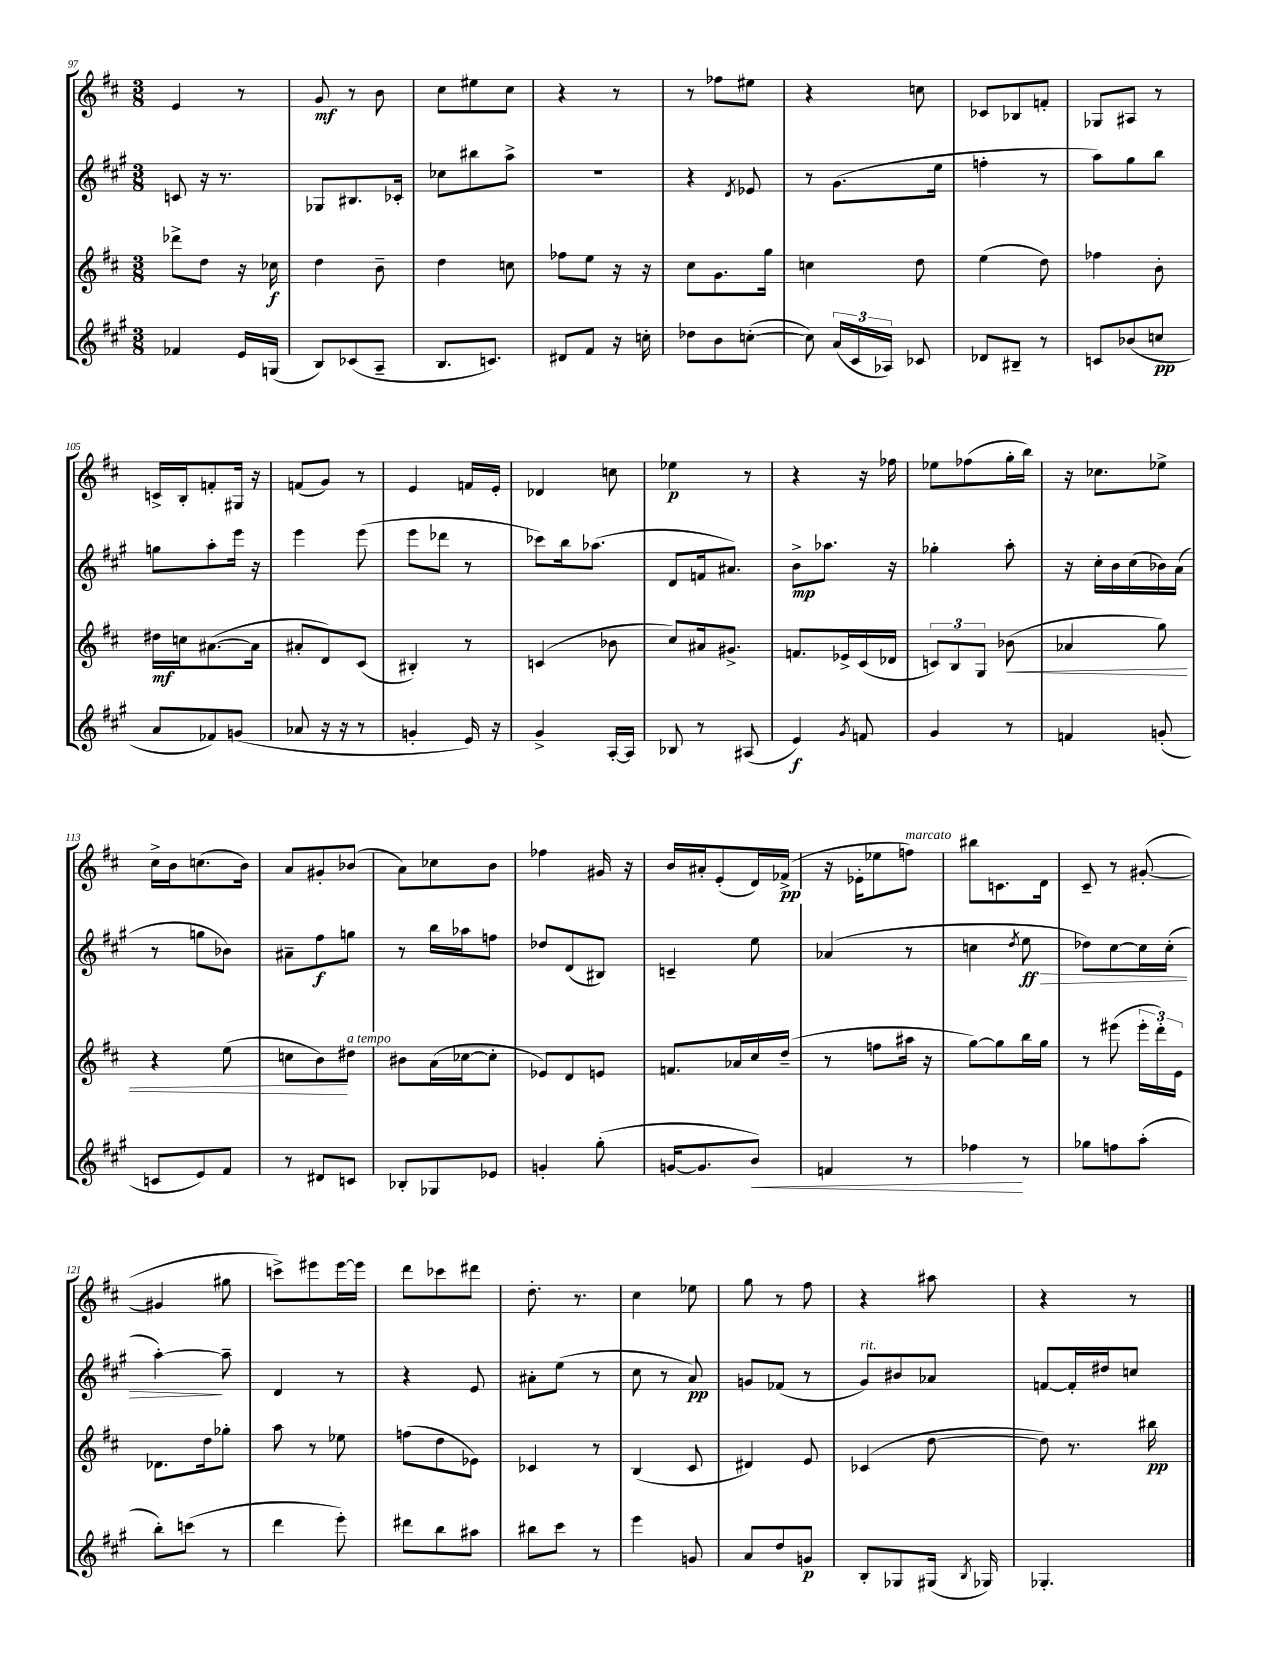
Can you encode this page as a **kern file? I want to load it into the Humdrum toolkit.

**kern	**dynam	**kern	**dynam	**kern	**dynam	**kern	**dynam
*part4	*part4	*part3	*part3	*part2	*part2	*part1	*part1
*staff4	*staff4	*staff3	*staff3	*staff2	*staff2	*staff1	*staff1
*clefG2	*	*clefG2	*	*clefG2	*	*clefG2	*
*k[f#c#g#]	*	*k[f#c#]	*	*k[f#c#g#]	*	*k[f#c#]	*
*M3/8	*	*M3/8	*	*M3/8	*	*M3/8	*
=97	=97	=97	=97	=97	=97	=97	=97
4f-X/	.	8ddd-X^\L	.	8cn/	.	4e/	.
.	.	8dd\J	.	16r	.	.	.
.	.	.	.	8.r	.	.	.
16e/LL	.	16r	.	.	.	8r	.
(16Gn/JJ	.	16cc-X\	f	.	.	.	.
=98	=98	=98	=98	=98	=98	=98	=98
8B/L)	.	4dd\	.	8G-X/L	.	8g/	mf
(8c-X/	.	.	.	8.B#X/	.	8r	.
8A~/J	.	8b~\	.	.	.	8b\	.
.	.	.	.	16c-X'/Jk	.	.	.
=99	=99	=99	=99	=99	=99	=99	=99
8.B/L	.	4dd\	.	8cc-X\L	.	8cc#\L	.
.	.	.	.	8bb#X\	.	8ee#X\	.
8.cn/J)	.	.	.	.	.	.	.
.	.	8ccn\	.	8aa^\J	.	8cc#\J	.
=100	=100	=100	=100	=100	=100	=100	=100
8d#X/L	.	8ff-X\L	.	4.r	.	4r	.
8f#/J	.	8ee\J	.	.	.	.	.
16r	.	16r	.	.	.	8r	.
16ccn'\	.	16r	.	.	.	.	.
=101	=101	=101	=101	=101	=101	=101	=101
8dd-X\L	.	8cc#\L	.	4r	.	8r	.
8b\	.	8.g\	.	.	.	8ff-X\L	.
.	.	.	.	8qd/	.	.	.
([8ccn'\J	.	.	.	8e-X/	.	8ee#X\J	.
.	.	16gg\Jk	.	.	.	.	.
=102	=102	=102	=102	=102	=102	=102	=102
8cc\])	.	4ccn\	.	8r	.	4r	.
(24a/LL	.	.	.	(8.g#\L	.	.	.
24c#/	.	.	.	.	.	.	.
24A-X/JJ)	.	.	.	.	.	.	.
8c-X/	.	8dd\	.	.	.	8ccn\	.
.	.	.	.	16ee\Jk	.	.	.
=103	=103	=103	=103	=103	=103	=103	=103
8d-X/L	.	(4ee\	.	4ffn'\	.	8c-X/L	.
8B#X~/J	.	.	.	.	.	8B-X/	.
8r	.	8dd\)	.	8r	.	8fn'/J	.
=104	=104	=104	=104	=104	=104	=104	=104
8cn/L	.	4ff-X\	.	8aa\L)	.	8G-X/L	.
(8b-X/	.	.	.	8gg#\	.	8A#X/J	.
8ccn/J	pp	8b'\	.	8bb\J	.	8r	.
!!LO:LB:g=z
=105	=105	=105	=105	=105	=105	=105	=105
8a/L	.	16dd#X\LL	mf	8ggn\L	.	16cn^/LL	.
.	.	16ccn\J	.	.	.	16B'/J	.
8f-X/)	.	([8.a#X\	.	8aa'\	.	8fn'/	.
(8gn/J	.	.	.	16eee\Jk	.	16G#X/Jk	.
.	.	16a#\Jk]	.	16r	.	16r	.
=106	=106	=106	=106	=106	=106	=106	=106
8a-X/	.	8a#X'/L	.	4eee\	.	(8fn/L	.
16r	.	8d/)	.	.	.	8g/J)	.
16r	.	.	.	.	.	.	.
8r	.	(8c#/J	.	(8eee\	.	8r	.
=107	=107	=107	=107	=107	=107	=107	=107
4gn'/	.	4B#X'/)	.	8eee\L	.	4e/	.
.	.	.	.	8ddd-X\J	.	.	.
16e/)	.	8r	.	8r	.	16fn/LL	.
16r	.	.	.	.	.	16e'/JJ	.
=108	=108	=108	=108	=108	=108	=108	=108
4g#^/	.	(4cn/	.	8ccc-X\L)	.	4d-X/	.
.	.	.	.	16bb\k	.	.	.
.	.	.	.	(8.aa-X\J	.	.	.
[16A'/LL	.	8b-X\	.	.	.	8ccn\	.
16A/JJ]	.	.	.	.	.	.	.
=109	=109	=109	=109	=109	=109	=109	=109
8B-X/	.	8cc#/L)	.	8d/L	.	4ee-X\	p
8r	.	16a#X/k	.	16fn/k	.	.	.
.	.	8.g#X^/J	.	8.a#X/J)	.	.	.
(8A#X/	.	.	.	.	.	8r	.
=110	=110	=110	=110	=110	=110	=110	=110
4e/)	f	8.fn/L	.	8b^\L	mp	4r	.
.	.	.	.	8.aa-X\J	.	.	.
.	.	16e-X^/L	.	.	.	.	.
8qg#/	.	.	.	.	.	.	.
8fn/	.	(16c#/	.	.	.	16r	.
.	.	16d-X/JJ	.	16r	.	16ff-X\	.
=111	=111	=111	=111	=111	=111	=111	=111
4g#/	.	12cn/L)	.	4gg-X'\	.	8ee-X\L	.
.	.	12B/	.	.	.	.	.
.	.	.	.	.	.	(8ff-X\	.
.	.	12G/J	.	.	.	.	.
!	!	!	!LO:HP:b	!	!	!	!
8r	.	(8b-X\	<	8aa'\	.	16gg'\L	.
.	.	.	.	.	.	16bb\JJ)	.
=112	=112	=112	=112	=112	=112	=112	=112
4fn/	.	4a-X/	.	16r	.	16r	.
.	.	.	.	16cc#'\LL	.	8.cc-X\L	.
.	.	.	.	16b\	.	.	.
.	.	.	.	(16cc#\	.	.	.
(8gn'/	.	8gg\)	.	16b-X\)	.	8ee-X^\J	.
.	.	.	.	(16a\JJ	.	.	.
!!LO:LB:g=z
=113	=113	=113	=113	=113	=113	=113	=113
8cn/L	.	4r	.	8r	.	16cc#^\LL	.
.	.	.	.	.	.	16b\J	.
8e/)	.	.	.	8ggn\L	.	(8.ccn\	.
8f#/J	.	(8ee\	.	8b-X\J)	.	.	.
.	.	.	.	.	.	16b\Jk)	.
=114	=114	=114	=114	=114	=114	=114	=114
8r	.	8ccn\L	.	8a#X~\L	.	8a/L	.
8d#X/L	.	8b\)	.	8ff#\	f	8g#X'/	.
!	!	!LO:TX:a:i:t=a tempo	!	!	!	!	!
8cn/J	.	8dd#X\J	[	8ggn\J	.	(8b-X/J	.
=115	=115	=115	=115	=115	=115	=115	=115
8B-X'/L	.	8b#X\L	.	8r	.	8a\L)	.
8G-X/	.	(16a\L	.	16bb\LL	.	8cc-X\	.
.	.	[16cc-X\J	.	16aa-X\J	.	.	.
8e-X/J	.	8cc-'\J]	.	8ffn\J	.	8b\J	.
=116	=116	=116	=116	=116	=116	=116	=116
4gn'/	.	8e-X/L)	.	8dd-X/L	.	4ff-X\	.
.	.	8d/	.	(8d/	.	.	.
(8gg#'\	.	8en/J	.	8B#X/J)	.	16g#X/	.
.	.	.	.	.	.	16r	.
=117	=117	=117	=117	=117	=117	=117	=117
[16gn/KL	.	8.fn/L	.	4cn~/	.	16b/LL	.
8.g/]	.	.	.	.	.	16a#X'/J	.
.	.	.	.	.	.	(8e'/	.
.	.	16a-X/L	.	.	.	.	.
!	!LO:HP:b	!	!	!	!	!	!
8b/J)	<	16cc#/	.	8ee\	.	16d/L)	.
.	.	(16dd~/JJ	.	.	.	(16f-X^/JJ	pp
=118	=118	=118	=118	=118	=118	=118	=118
4fn/	.	8r	.	(4a-X/	.	16r	.
.	.	.	.	.	.	16e-X'\KL	.
.	.	8ffn\L	.	.	.	8ee-X\	.
!	!	!	!	!	!	!LO:TX:a:i:t=marcato	!
8r	.	16aa#X\Jk	.	8r	.	8ffn\J)	.
.	.	16r	.	.	.	.	.
=119	=119	=119	=119	=119	=119	=119	=119
4ff-X\	.	[8gg\L)	.	4ccn\	.	8bb#X\L	.
.	.	8gg\]	.	.	.	8.cn\	.
.	.	.	.	8qdd/	.	.	.
!	!	!	!	!	!LO:HP:b	!	!
8r	[	16bb\L	.	8ee\	> ff	.	.
.	.	16gg\JJ	.	.	.	16d\Jk	.
=120	=120	=120	=120	=120	=120	=120	=120
8gg-X\L	.	8r	.	8dd-X\L)	.	8c#~/	.
8ffn\	.	(8eee#X\	.	[8cc#\	.	8r	.
(8aa'\J	.	24eee#'\LL	.	16cc#\L]	.	([8g#X'/	.
.	.	24ddd'\)	.	.	.	.	.
.	.	.	.	(16cc#'\JJ	.	.	.
.	.	24e\JJ	.	.	.	.	.
!!LO:LB:g=z
=121	=121	=121	=121	=121	=121	=121	=121
8bb'\L)	.	8.d-X\L	.	[4aa'\)	.	4g#X/]	.
(8cccn\J	.	.	.	.	.	.	.
.	.	16dd\k	.	.	.	.	.
8r	.	8gg-X'\J	.	8aa~\]	]	8gg#X\	.
=122	=122	=122	=122	=122	=122	=122	=122
4ddd\	.	8aa\	.	4d/	.	8cccn^\L)	.
.	.	8r	.	.	.	8eee#X\	.
8eee'\)	.	8ee-X\	.	8r	.	[16eee#\L	.
.	.	.	.	.	.	16eee#\JJ]	.
=123	=123	=123	=123	=123	=123	=123	=123
8ddd#X\L	.	(8ffn\L	.	4r	.	8ddd\L	.
8bb\	.	8dd\	.	.	.	8ccc-X\	.
8aa#X\J	.	8e-X\J)	.	8e/	.	8ddd#X\J	.
=124	=124	=124	=124	=124	=124	=124	=124
8bb#X\L	.	4c-X/	.	8a#X'\L	.	8.dd'\	.
8ccc#\J	.	.	.	(8ee\J	.	.	.
.	.	.	.	.	.	8.r	.
8r	.	8r	.	8r	.	.	.
=125	=125	=125	=125	=125	=125	=125	=125
4eee\	.	(4B/	.	8cc#\	.	4cc#\	.
.	.	.	.	8r	.	.	.
8gn/	.	8c#/	.	8a/)	pp	8ee-X\	.
=126	=126	=126	=126	=126	=126	=126	=126
8a/L	.	4d#X/)	.	8gn/L	.	8gg\	.
8dd/	.	.	.	(8f-X/J	.	8r	.
8gn/J	p	8e/	.	8r	.	8ff#\	.
=127	=127	=127	=127	=127	=127	=127	=127
!	!	!	!	!LO:TX:a:i:t=rit.	!	!	!
8B'/L	.	(4c-X/	.	8g#/L)	.	4r	.
8G-X/	.	.	.	8b#X/	.	.	.
(16G#X/Jk	.	[8dd\	.	8a-X/J	.	8aa#X\	.
8qB/	.	.	.	.	.	.	.
16G-X/)	.	.	.	.	.	.	.
=128	=128	=128	=128	=128	=128	=128	=128
4.G-X'/	.	8dd\])	.	[8fn/L	.	4r	.
.	.	8.r	.	16f'/L]	.	.	.
.	.	.	.	16dd#X/J	.	.	.
.	.	.	.	8ccn/J	.	8r	.
.	.	16bb#X\	pp	.	.	.	.
==	==	==	==	==	==	==	==
*-	*-	*-	*-	*-	*-	*-	*-
